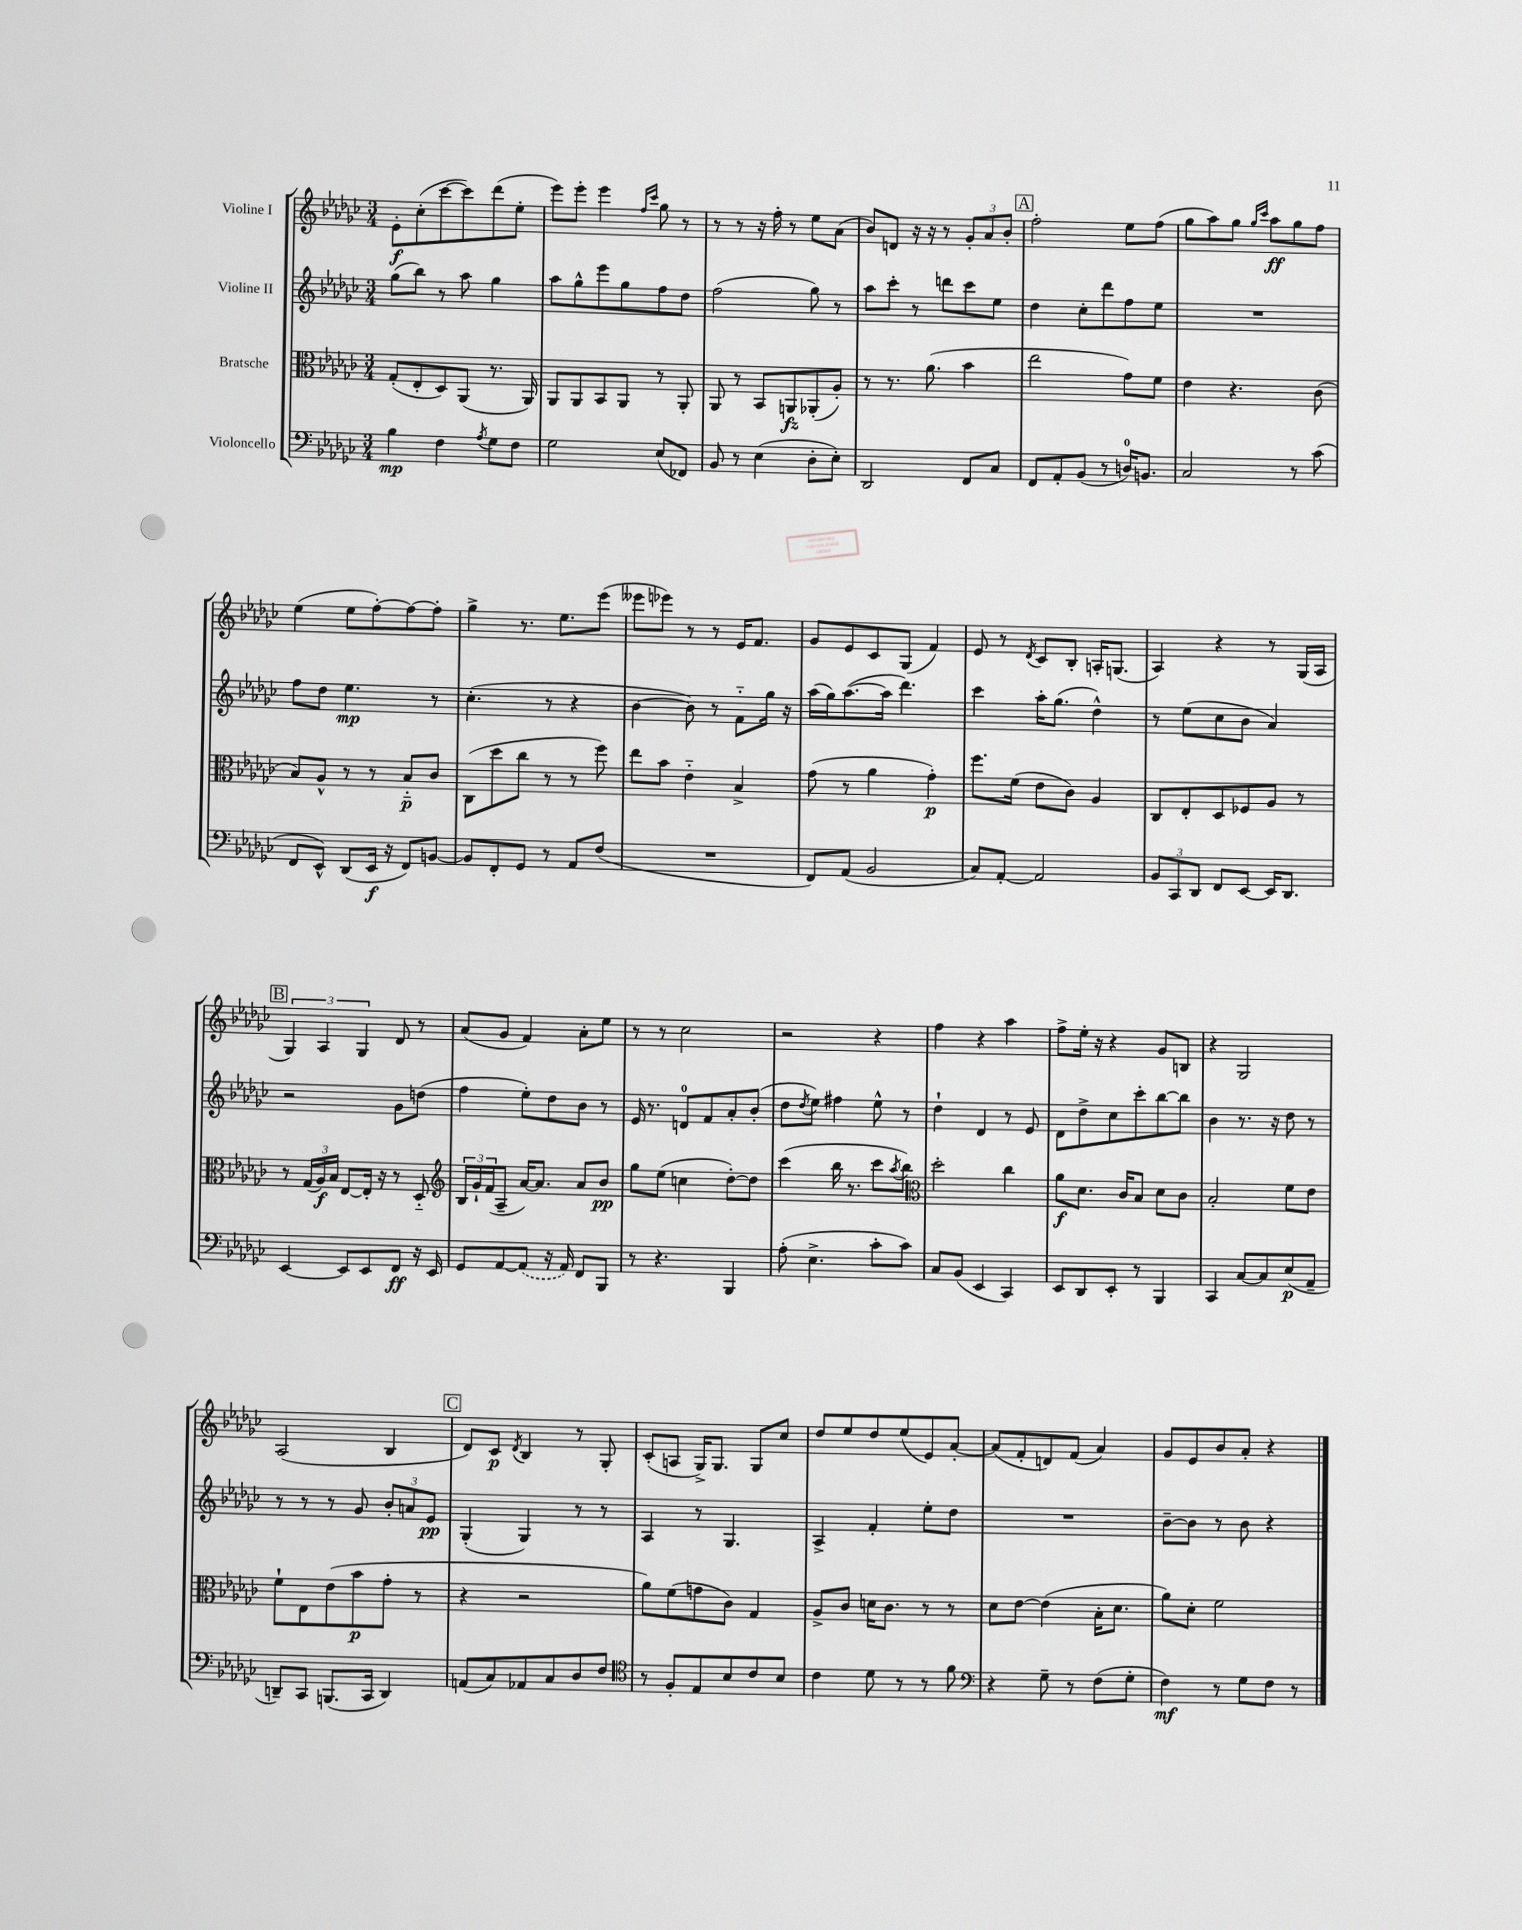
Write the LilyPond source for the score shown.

<<
\new StaffGroup <<
\new Staff = "s0" \with { instrumentName = "Violine I" } {
    \clef treble \key ges \major \numericTimeSignature \time 3/4
    ees'8-.\f ces''8-.( ces'''8~ ces'''8) des'''8( ees''8-. |
    ees'''8) ees'''8-. ees'''4 \grace { f''16 ces'''16 } ges''8 r8 |
    r8 r8 r16 f''16-. r8 ees''8 aes'8( |
    bes'8) d'8 r16 r16 r8 \tuplet 3/2 { ges'8-. aes'8 bes'8-. } |
    \mark \markup { \box "A" } f''2-. ees''8 f''8( |
    ges''8 aes''8) ges''8 \grace { ges''16 ces'''16 } aes''8\ff ges''8 f''8 |
    ees''4( ees''8 f''8~-.) f''8~ f''8-. |
    ges''4-> r8. ees''8. ees'''8( |
    eeses'''8 ees'''8) r8 r8 ees'16 f'8. |
    ges'8 ees'8 ces'8 ges8( f'4) |
    ees'8 r8 \acciaccatura { des'8 } ces'8 bes8-. a16-. g8.( |
    aes4) r4 r8 ges16( aes16 |
    \mark \markup { \box "B" } \tuplet 3/2 { ges4) aes4 ges4 } des'8 r8 |
    aes'8( ges'8 f'4) aes'8-. ees''8 |
    r8 r8 ces''2 |
    r2 r4 |
    f''4 r4 aes''4 |
    f''8-> ees''16-. r16 r4 ges'8 b8 |
    r4 ges2 |
    aes2( bes4 |
    \mark \markup { \box "C" } des'8) ces'8\p \acciaccatura { des'8 } bes4 r8 ges8-. |
    ces'8-.( a8 ges16->) ges8. ges8 ces''8 |
    des''8 ees''8 des''8 ees''8( ees'8) aes'8~-. |
    aes'8( f'8-. d'8) f'8( aes'4) |
    ges'8 ees'8 bes'8 aes'8-. r4 \bar "|." |
}
\new Staff = "s1" \with { instrumentName = "Violine II" } {
    \clef treble \key ges \major \numericTimeSignature \time 3/4
    ges''8( bes''8) r8 aes''8 ges''4 |
    aes''8 ges''8-^ ees'''8 ges''8 f''8 des''8 |
    f''2( ges''8) r8 |
    aes''8 ces'''8-. r8 d'''8 ces'''8 ees''8 |
    \mark \markup { \box "A" } des''4 ces''8-. des'''8 f''8 ees''8 |
    R2. |
    f''8 des''8 ees''4.\mp r8 |
    ces''4.-.( r8 r4 |
    bes'4~ bes'8) r8 f'8-_ ges''16 r16 |
    aes''16( ges''16) aes''8.~( aes''16 des'''4.) |
    ces'''4 aes''16-. ges''8.( des''4-^) |
    r8 ees''8( ces''8 bes'8 aes'4) |
    \mark \markup { \box "B" } r2 ges'8 d''8( |
    f''4 ees''8-.) des''8 bes'8 r8 |
    ees'16 r8. d'8-0 f'8 aes'8-. bes'8-.( |
    des''8 \acciaccatura { des''8 } ees''8) fis''4 ees''8-^ r8 |
    des''4-! des'4 r8 ees'8 |
    des'8 des''8-> ces''8 ces'''8-. bes''8~ bes''8 |
    bes'4 r8. r16 des''8 r8 |
    r8 r8 r8 ges'8 \tuplet 3/2 { bes'8-. a'8 ees'8\pp } |
    \mark \markup { \box "C" } ges4-.( ges4) r8 r8 |
    aes4 r8 ges4. |
    aes4-> f'4-. ees''8-. des''8 |
    R2. |
    bes'8~-- bes'8 r8 bes'8 r4 \bar "|." |
}
\new Staff = "s2" \with { instrumentName = "Bratsche" } {
    \clef alto \key ges \major \numericTimeSignature \time 3/4
    ges8-.( ees8-. des8) aes,8( r8. aes,16) |
    aes,8 aes,8 bes,8 aes,8 r8 aes,8-. |
    aes,8 r8 bes,8 a,8\fz aes,8-.( aes8-.) |
    r8 r8. aes'8.( bes'4 |
    \mark \markup { \box "A" } ees''2 ges'8) f'8 |
    ees'4 r4. ces'8( |
    bes8) aes8-^ r8 r8 bes8-_\p ces'8 |
    ces8( des''8 ces''8 r8 r8 f''8) |
    ees''8 bes'8 ees'4-_ bes4-> |
    ges'8( r8 aes'4 ges'4-.\p) |
    f''8. f'16( ees'8 ces'8) aes4 |
    ces8 ees8-. des8 fes8 aes8 r8 |
    \mark \markup { \box "B" } r8 \tuplet 3/2 { ges16( aes16\f) bes16 } ees8~ ees16-. r16 r8 des8-_ |
    \clef treble \tuplet 3/2 { bes16 ges'16-! f'16( } aes8-- aes'16~) aes'8. aes'8 bes'8\pp |
    ges''8 ees''8( c''4 des''8~-.) des''8 |
    ces'''4( bes''16 r8. ces'''8 \acciaccatura { aes''8 } bes''8) |
    \clef alto des''2-. ces''4 |
    aes'8\f des'8. ces'16 bes8 des'8 ces'8 |
    bes2-. f'8 ees'8 |
    f'8-! ees8 ees'8( bes'8\p ges'8-. r8 |
    \mark \markup { \box "C" } r4 r2 |
    aes'8) f'8( g'8 ces'8) ges4 |
    aes8-> ces'8 d'16 ces'8. r8 r8 |
    des'8 ees'8~ ees'4( bes16-. des'8. |
    aes'8) des'8-. f'2 \bar "|." |
}
\new Staff = "s3" \with { instrumentName = "Violoncello" } {
    \clef bass \key ges \major \numericTimeSignature \time 3/4
    bes4\mp f4 \acciaccatura { aes8 } ges8 f8 |
    ges2 ees8( fes,8) |
    bes,8 r8 ees4( des8-. ees8-.) |
    des,2 f,8 ces8 |
    \mark \markup { \box "A" } f,8 aes,8-. bes,8( r8 d16-0) b,8. |
    ces2 r8 ces'8( |
    f,8 ees,8-^) des,8( ees,16\f r16 f,8) b,8~ |
    b,8 f,8-. ges,8 r8 aes,8 f8( |
    R2. |
    f,8) aes,8( bes,2 |
    ces8) aes,8~-. aes,2 |
    \tuplet 3/2 { bes,8 ces,8 des,8 } f,8 ees,8~ ees,16 des,8. |
    \mark \markup { \box "B" } ees,4~ ees,8 ees,8 f,8\ff r16 ees,16 |
    ges,8 aes,8~ \once \slurDashed aes,8( r16 aes,16) f,8 bes,,8 |
    r8 r4. bes,,4 |
    aes8-.( ees4.-> ces'8-. ces'8) |
    ces8 bes,8( ees,4 ces,4) |
    ees,8 des,8 ees,8-. r8 bes,,4 |
    ces,4 ces8~ ces8 ees8\p( aes,8-- |
    d,8--) ces,8 b,,8.( ces,16 d,4) |
    \mark \markup { \box "C" } a,8( ces8) aes,8 ces8 des8 f8 |
    \clef tenor r8 f8-. ees8 bes8 ces'8 bes8 |
    ces'4 des'8 r8 r8 f'8 |
    \clef bass r4 ges8-- r8 f8( ges8-. |
    f4\mf) r8 ges8 f8 r8 \bar "|." |
}
>>
>>
\layout { \context { \Score \remove "Bar_number_engraver" } }
